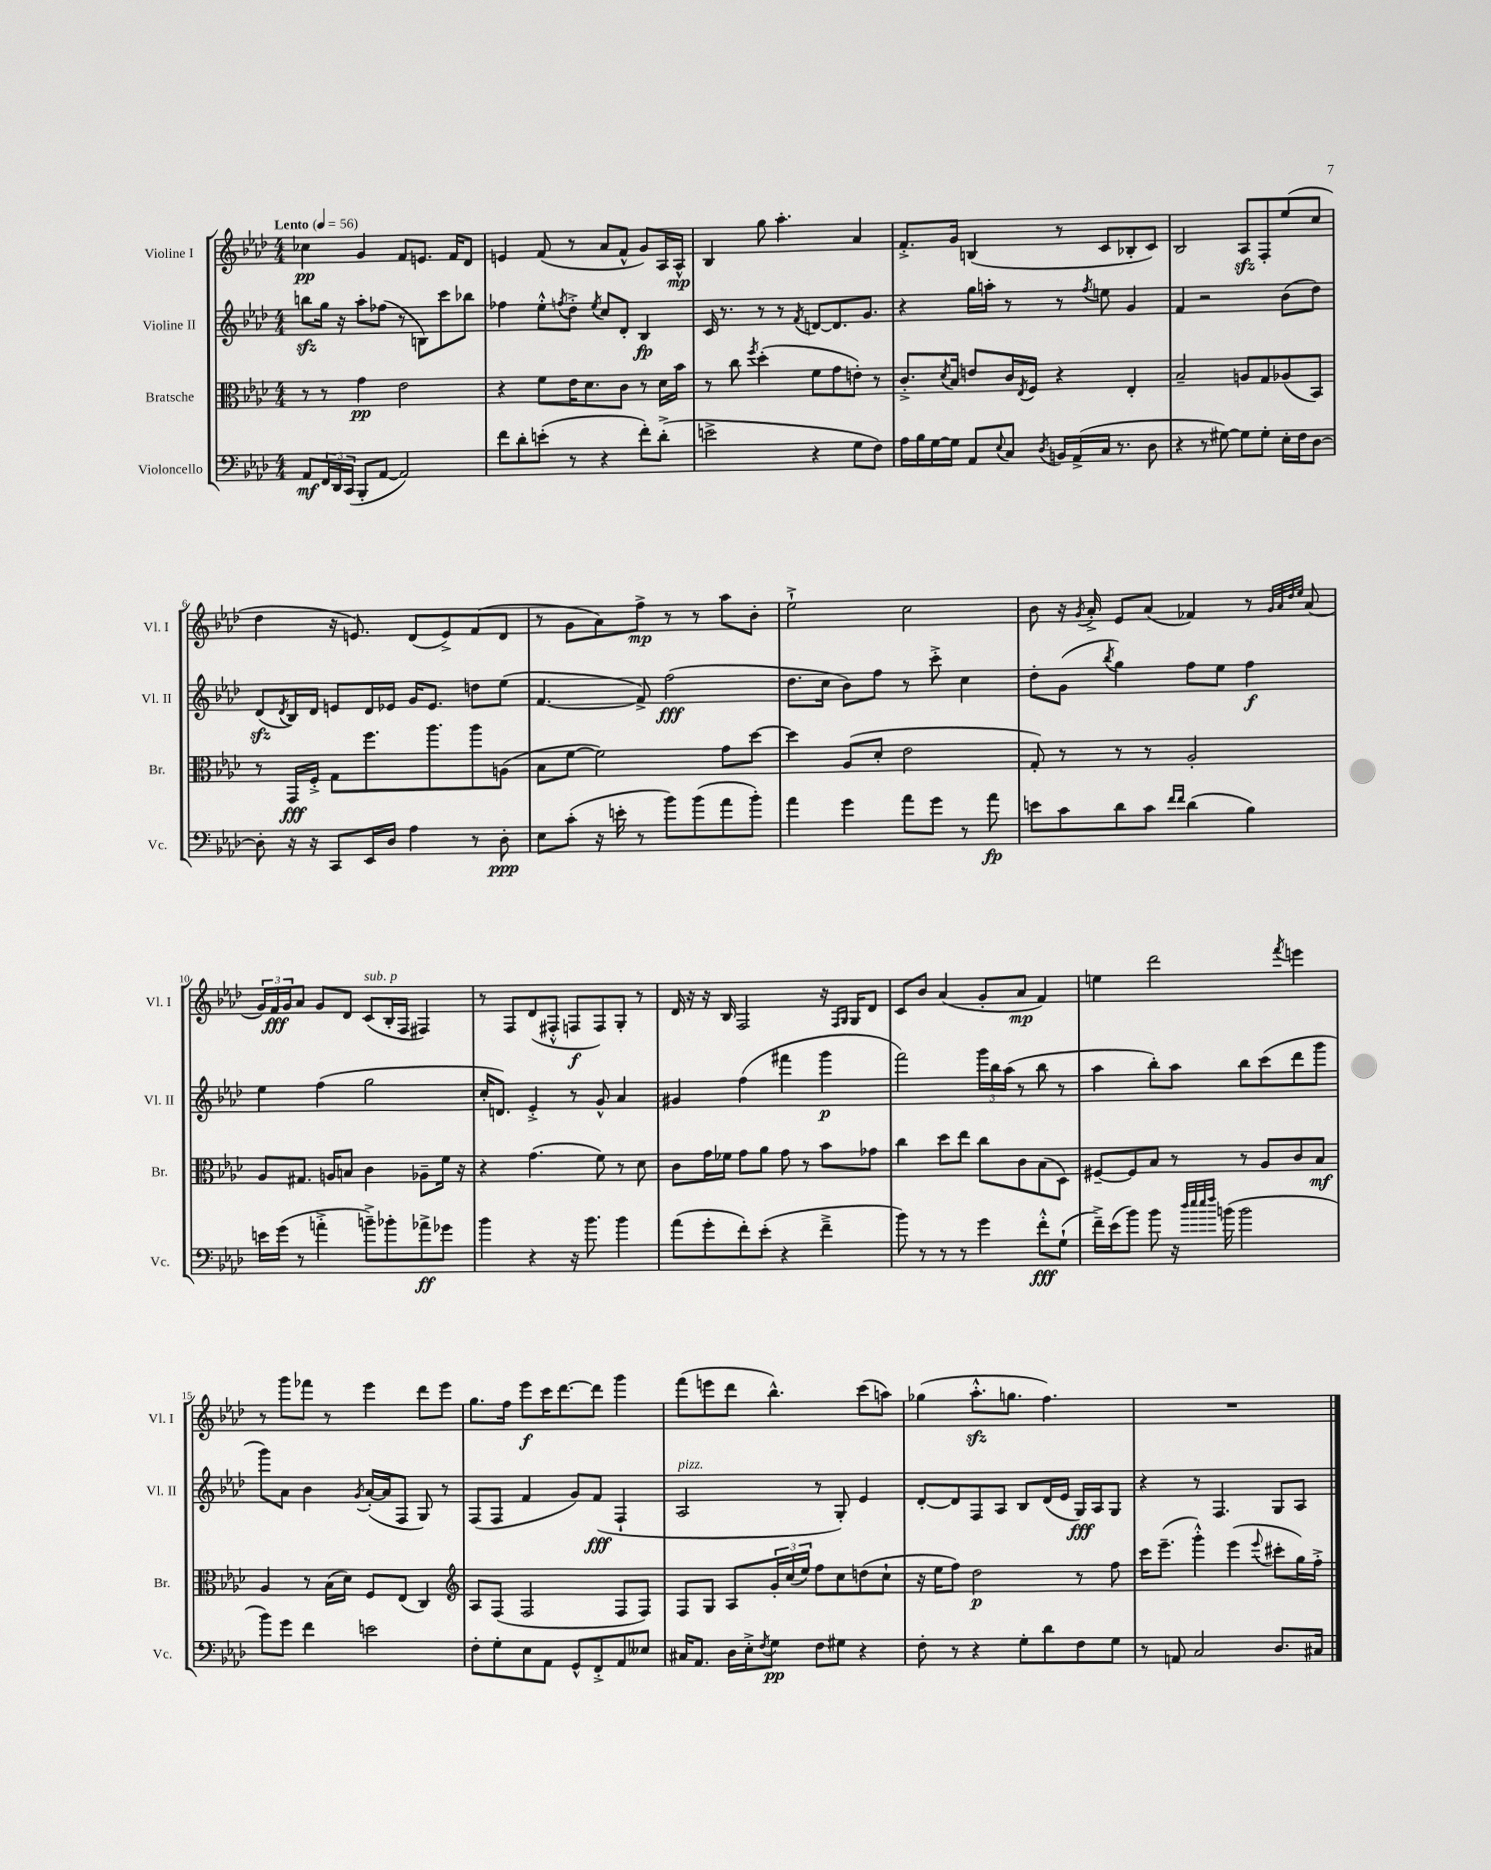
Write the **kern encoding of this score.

**kern	**dynam	**kern	**dynam	**kern	**dynam	**kern	**dynam
*part4	*part4	*part3	*part3	*part2	*part2	*part1	*part1
*staff4	*staff4	*staff3	*staff3	*staff2	*staff2	*staff1	*staff1
*I"Violoncello	*	*I"Bratsche	*	*I"Violine II	*	*I"Violine I	*
*I'Vc.	*	*I'Br.	*	*I'Vl. II	*	*I'Vl. I	*
*clefF4	*	*clefC3	*	*clefG2	*	*clefG2	*
*k[b-e-a-d-]	*	*k[b-e-a-d-]	*	*k[b-e-a-d-]	*	*k[b-e-a-d-]	*
*M4/4	*	*M4/4	*	*M4/4	*	*M4/4	*
*MM56	*	*MM56	*	*MM56	*	*MM56	*
=1	=1	=1	=1	=1	=1	=1	=1
!	!	!	!	!	!	!LO:TX:a:B:t=Lento	!
8AA-/L	mf	8r	.	8bbnzz\L	.	4cc-X\	pp
24FF/L	.	8r	.	16gg\Jk	.	.	.
24DD-/	.	.	.	.	.	.	.
.	.	.	.	16r	.	.	.
(24CC/JJ	.	.	.	.	.	.	.
8BBB-'/L	.	4g\	pp	8aa-'\L	.	4g/	.
[8AA-/J	.	.	.	(8ff-X\J	.	.	.
2AA-/])	.	2e-\	.	8r	.	8f/L	.
.	.	.	.	8Bn\L)	.	8.en/J	.
.	.	.	.	8ccc\	.	.	.
.	.	.	.	.	.	16f/KL	.
.	.	.	.	8bb-X\J	.	8d-/J	.
=2	=2	=2	=2	=2	=2	=2	=2
8f\L	.	4r	.	4ff-X\	.	4en/	.
8d-'\	.	.	.	.	.	.	.
(8en'\J	.	8f\L	.	8ee-'^^\L	.	(8f/	.
.	.	.	.	8qffn/	.	.	.
8r	.	16e-\K	.	8dd-'^\J	.	8r	.
.	.	8.d-\	.	.	.	.	.
.	.	.	.	8qee-/	.	.	.
4r	.	.	.	8cc/L	.	8a-/L	.
.	.	8c\J	.	8d-'/J	.	8f^^/J	.
8f'\L)	.	8r	.	4B-/	fp	8g/L)	.
(8d-'^\J	.	16d-\LL	.	.	.	16A-/L	.
.	.	16b-\JJ	.	.	.	16A-^^/JJ	mp
=3	=3	=3	=3	=3	=3	=3	=3
2en^\	.	8r	.	16c/	.	4B-/	.
.	.	.	.	8.r	.	.	.
.	.	8cc\	.	.	.	.	.
.	.	8qff/	.	.	.	.	.
.	.	(4dd-'\	.	8r	.	8gg\	.
.	.	.	.	8r	.	4.aa-'\	.
.	.	.	.	8qf/	.	.	.
4r	.	8f\L	.	[8dn/L	.	.	.
.	.	8g\	.	8.d/]	.	.	.
8G\L	.	8en'\J)	.	.	.	4a-/	.
.	.	.	.	8.g/J	.	.	.
8F\J)	.	8r	.	.	.	.	.
=4	=4	=4	=4	=4	=4	=4	=4
16A-\LL	.	8.c'^/L	.	4r	.	8.f'^/L	.
16B-\	.	.	.	.	.	.	.
[16G\	.	.	.	.	.	.	.
.	.	8qd-/	.	.	.	.	.
16G\JJ]	.	16B-/Jk	.	.	.	16g/Jk	.
8AA-/L	.	8en/L	.	16gg\LL	.	(4Bn/	.
.	.	.	.	16aan'\JJ	.	.	.
8qqE-/	.	.	.	.	.	.	.
8C/J	.	16c/L	.	8r	.	.	.
.	.	8qE-/	.	.	.	.	.
.	.	16F/JJ	.	.	.	.	.
8qD-/	.	.	.	.	.	.	.
16BBn/LL	.	4r	.	8r	.	8r	.
(16AA-^/	.	.	.	.	.	.	.
.	.	.	.	8qff/	.	.	.
16C/JJ	.	.	.	8een\	.	8c/L	.
8.r	.	.	.	.	.	.	.
.	.	4E-'/	.	4g/	.	8B-X'/	.
8D-\	.	.	.	.	.	8c/J)	.
=5	=5	=5	=5	=5	=5	=5	=5
4r	.	2B-~/	.	4f/	.	2B-/	.
8r	.	.	.	2r	.	.	.
[8G#X\)	.	.	.	.	.	.	.
8G#\L]	.	8An/L	.	.	.	8A-zz/L	.
8G#'\J	.	8G/	.	.	.	8F'/	.
16E-'\LL	.	(8A-X/	.	(8b-\L	.	(8ee-/	.
16F\J	.	.	.	.	.	.	.
[8D-\J	.	8BB-/J)	.	8dd-\J)	.	8cc/J	.
!!LO:LB:g=z
=6	=6	=6	=6	=6	=6	=6	=6
8D-'\]	.	8r	.	(8d-zz/L	.	4dd-\	.
.	.	.	.	8qd-/	.	.	.
16r	.	16GG/LL	fff	16B-/L)	.	.	.
16r	.	16F'^/JJ	.	16d-/JJ	.	.	.
8CC/L	.	8G\L	.	8en/L	.	16r	.
.	.	.	.	.	.	8.en/)	.
16EE-/L	.	8.ff\	.	16d-/L	.	.	.
16D-/JJ	.	.	.	16e-X/JJ	.	.	.
4A-\	.	.	.	16g/KL	.	(8d-/L	.
.	.	8.aa-\	.	8.e-/J	.	.	.
.	.	.	.	.	.	8e^/)	.
8r	.	8aa-\	.	8ddn\L	.	(8f/	.
8D-'\	ppp	(8An\J	.	(8ee-\J	.	8d-/J	.
=7	=7	=7	=7	=7	=7	=7	=7
8E-\L	.	8B-\L	.	[4.f/	.	8r	.
(8c'\J	.	[8f\J	.	.	.	8g\L	.
16r	.	2f\])	.	.	.	8a-\)	.
16en'\	.	.	.	.	.	.	.
8r	.	.	.	8f^/])	.	8ff^\J	mp
8b-\L)	.	.	.	(2ff\	fff	8r	.
(8b-\	.	.	.	.	.	8r	.
8a-\	.	8g\L	.	.	.	8aa-\L	.
8b-'\J)	.	[8dd-\J	.	.	.	8b-'\J	.
=8	=8	=8	=8	=8	=8	=8	=8
4a-\	.	4dd-\]	.	8.dd-\L	.	2ee-`^\	.
.	.	.	.	16cc\Jk	.	.	.
4g\	.	(8A-/L	.	8b-\L)	.	.	.
.	.	8d-'/J	.	8ff\J	.	.	.
8a-\L	.	2e-\	.	8r	.	2cc\	.
8g\J	.	.	.	8ccc'^\	.	.	.
8r	.	.	.	4cc\	.	.	.
8a-\	fp	.	.	.	.	.	.
=9	=9	=9	=9	=9	=9	=9	=9
8en\L	.	8G'/)	.	8dd-'\L	.	8b-\	.
8c\	.	8r	.	(8g\J	.	16r	.
.	.	.	.	.	.	8qg/	.
.	.	.	.	.	.	16a-'^/	.
.	.	.	.	8qbb-/	.	.	.
8d-\	.	8r	.	4gg\)	.	8e-/L	.
8c\J	.	8r	.	.	.	(8a-/J	.
16qqf/LL	.	.	.	.	.	.	.
16qqf/JJ	.	.	.	.	.	.	.
(4d-\	.	2A-'/	.	8ff\L	.	4f-X/)	.
.	.	.	.	8ee-\J	.	.	.
4B-\)	.	.	.	4ff\	f	8r	.
.	.	.	.	.	.	32qqg/LLL	.
.	.	.	.	.	.	32qqa-/	.
.	.	.	.	.	.	32qqdd-/	.
.	.	.	.	.	.	32qqee-/JJJ	.
.	.	.	.	.	.	(8a-/	.
!!LO:LB:g=z
=10	=10	=10	=10	=10	=10	=10	=10
16en\LL	.	8A-/L	.	4ee-\	.	24g/LL)	.
.	.	.	.	.	.	24f/	fff
(16g\JJ	.	.	.	.	.	.	.
.	.	.	.	.	.	24g/J	.
8r	.	8.G#X/J	.	.	.	8a-/J	.
4an'^\	.	.	.	(4ff\	.	8g/L	.
.	.	16An/KL	.	.	.	.	.
.	.	8Bn/J	.	.	.	8d-/J	.
!	!	!	!	!	!	!LO:TX:a:i:t=sub. p	!
8bn~^\L)	.	4c\	.	2gg\	.	(8c/L	.
8b-X'\	.	.	.	.	.	16B-'/L	.
.	.	.	.	.	.	16F/JJ	.
8a-X^\	ff	8A-X~\L	.	.	.	4F#X/)	.
8g-X\J	.	16f\Jk	.	.	.	.	.
.	.	16r	.	.	.	.	.
=11	=11	=11	=11	=11	=11	=11	=11
4b-\	.	4r	.	16cc'/KL	.	8r	.
.	.	.	.	8.dn/J)	.	.	.
.	.	.	.	.	.	8F/L	.
4r	.	(4.g\	.	4e-'^/	.	(8d-/	.
.	.	.	.	.	.	8F#X'^^/J	.
16r	.	.	.	8r	.	8Fn/L	f
8.b-\	.	.	.	.	.	.	.
.	.	8f\)	.	8g^^/	.	8F/)	.
4b-\	.	8r	.	4a-/	.	8G'/J	.
.	.	8d-\	.	.	.	8r	.
=12	=12	=12	=12	=12	=12	=12	=12
(8a-\L	.	8c\L	.	4g#X/	.	16d-/	.
.	.	.	.	.	.	16r	.
8g'\	.	16g\L	.	.	.	16r	.
.	.	16f-X\JJ	.	.	.	16B-/	.
8f'\)	.	8g\L	.	(4ff\	.	2F/	.
(8e-'\J	.	8a-\J	.	.	.	.	.
4r	.	8g\	.	4fff#X\	.	.	.
.	.	8r	.	.	.	.	.
4f~^\	.	8b-\L	.	4ggg\	p	16r	.
.	.	.	.	.	.	16qqF/LL	.
.	.	.	.	.	.	16qqG/JJ	.
.	.	.	.	.	.	16G/KL	.
.	.	8g-X\J	.	.	.	8d-/J	.
=13	=13	=13	=13	=13	=13	=13	=13
8b-\)	.	4cc\	.	2fff\)	.	8c/L	.
8r	.	.	.	.	.	8b-/J	.
8r	.	8dd-\L	.	.	.	(4a-/	.
8r	.	8ee-\J	.	.	.	.	.
4g\	.	8cc\L	.	24ggg\LL	.	8g'/L	.
.	.	.	.	24bb-\	.	.	.
.	.	.	.	(24aa-\JJ	.	.	.
.	.	8c\	.	8r	.	8a-/J	mp
8f'^^\L	fff	(8B-\	.	8bb-\	.	4f/)	.
(8G`\J	.	8D-\J)	.	8r	.	.	.
=14	=14	=14	=14	=14	=14	=14	=14
16f~^\LL)	.	[8F#X~/L	.	4aa-\	.	4een\	.
(16e-\J	.	.	.	.	.	.	.
8b-\J)	.	8F#/]	.	.	.	.	.
8b-\	.	8B-/J	.	8bb-'\L)	.	2ddd-\	.
16r	.	8r	.	8aa-\J	.	.	.
32qqdd-/LLL	.	.	.	.	.	.	.
32qqee-/	.	.	.	.	.	.	.
32qqee-/	.	.	.	.	.	.	.
32qqff/JJJ	.	.	.	.	.	.	.
(16bn\	.	.	.	.	.	.	.
2b\	.	8r	.	8bb-\L	.	.	.
.	.	8A-/L	.	(8ccc\	.	.	.
.	.	.	.	.	.	8qfff/	.
.	.	8c/	.	8ddd-\	.	4eeen\	.
.	.	8B-/J	mf	8ggg\J	.	.	.
!!LO:LB:g=z
=15	=15	=15	=15	=15	=15	=15	=15
8b-\L)	.	4A-/	.	8ggg\L)	.	8r	.
8g\J	.	.	.	8a-\J	.	8ggg\L	.
4f\	.	8r	.	4b-\	.	8fff-X\J	.
.	.	(16B-\LL	.	.	.	8r	.
.	.	16d-\JJ)	.	.	.	.	.
.	.	.	.	8qg/	.	.	.
2en\	.	8F/L	.	([16a-'/LL	.	4eee-\	.
.	.	.	.	16a-/J]	.	.	.
.	.	(8E-/J	.	8F/J	.	.	.
.	.	4C/)	.	8G/)	.	8ddd-\L	.
.	.	.	.	8r	.	8eee-\J	.
=16	=16	=16	=16	=16	=16	=16	=16
*	*	*clefG2	*	*	*	*	*
8F'\L	.	8A-/L	.	(8F/L	.	8.gg\L	.
8G'\	.	(8F/J	.	8F/J	.	.	.
.	.	.	.	.	.	16ff\Jk	.
8E-\	.	2F/	.	4f/	.	8eee-\L	f
8AA-\J	.	.	.	.	.	16ccc\K	.
.	.	.	.	.	.	[8.ddd-\	.
8GG^^/L	.	.	.	8g/L)	.	.	.
8FF'^/	.	.	.	(8f/J	fff	8ddd-\J]	.
8AA-/	.	8F/L	.	4F`/	.	4ggg\	.
8E--X/J	.	8F/J)	.	.	.	.	.
=17	=17	=17	=17	=17	=17	=17	=17
!	!	!	!	!LO:TX:a:i:t=pizz.	!	!	!
16C#X/KL	.	8F/L	.	2A-/	.	(8fff\L	.
8.AA-/J	.	.	.	.	.	.	.
.	.	8G/J	.	.	.	8eeen\	.
16D-\LL	.	8A-/L	.	.	.	8ddd-\J	.
16E-'^\J	.	.	.	.	.	.	.
8qF/	.	.	.	.	.	.	.
8G\J	pp	24g'/L	.	.	.	4.bb-^^\)	.
.	.	(24cc/	.	.	.	.	.
.	.	24ee-/JJ)	.	.	.	.	.
8F\L	.	8ff\L	.	8r	.	.	.
8G#X\J	.	8cc\	.	8G'/)	.	.	.
4r	.	(8ddn\	.	4e-/	.	(8ccc\L	.
.	.	8cc`\J	.	.	.	8aan\J)	.
=18	=18	=18	=18	=18	=18	=18	=18
8F'\	.	16r	.	[8d-'/L	.	(4gg-X\	.
.	.	16ee-\KL	.	.	.	.	.
8r	.	8ff\J)	.	8d-/]	.	.	.
4r	.	2dd-\	p	8F/	.	8.aa-zz'^^\L	.
.	.	.	.	8A-/J	.	.	.
.	.	.	.	.	.	8.ggn\J	.
8G'\L	.	.	.	8B-/L	.	.	.
8d-\	.	.	.	(16d-/L	.	4.ff\)	.
.	.	.	.	16e-/JJ	.	.	.
8F\	.	8r	.	16G/LL)	fff	.	.
.	.	.	.	16A-/J	.	.	.
8G\J	.	8ff\	.	8G/J	.	.	.
=19	=19	=19	=19	=19	=19	=19	=19
8r	.	16ccc\KL	.	4r	.	1r	.
.	.	(8.eee-~\J	.	.	.	.	.
8AAn/	.	.	.	.	.	.	.
2C/	.	4ggg'^^\)	.	8r	.	.	.
.	.	.	.	4.F/	.	.	.
.	.	(4eee-\	.	.	.	.	.
.	.	8qqeee-/	.	.	.	.	.
8.D-/L	.	8ccc#X'\L	.	8G/L	.	.	.
.	.	16gg\L)	.	8A-/J	.	.	.
16C#X/Jk	.	16ff'^\JJ	.	.	.	.	.
==	==	==	==	==	==	==	==
*-	*-	*-	*-	*-	*-	*-	*-
